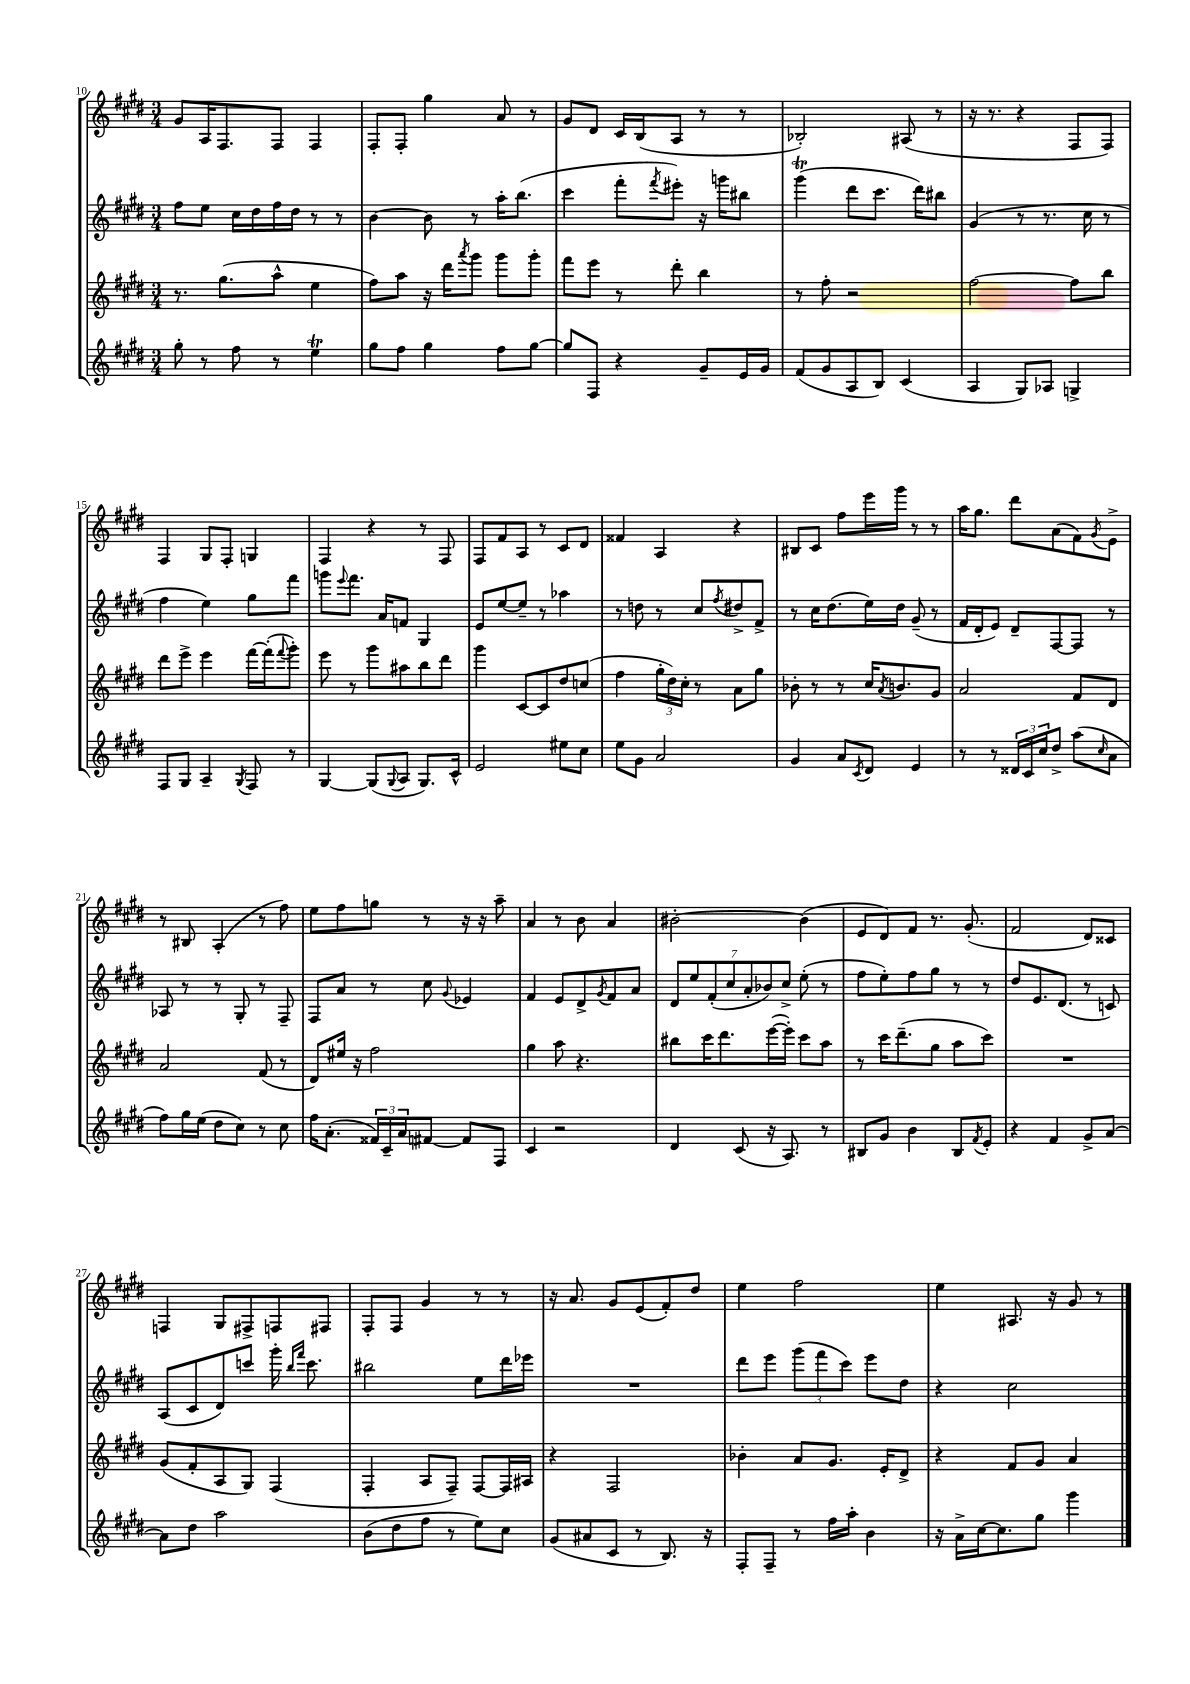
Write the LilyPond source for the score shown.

<<
\new StaffGroup <<
\new Staff = "s0" {
    \clef treble \key e \major \numericTimeSignature \time 3/4
    gis'8 a16 fis8. fis8 fis4 |
    fis8-. fis8-. gis''4 a'8 r8 |
    gis'8 dis'8 cis'16 b16( a8 r8 r8 |
    bes2-.) ais8( r8 |
    r16 r8. r4 fis8 fis8) |
    fis4 gis8 fis8-. g4 |
    fis4 r4 r8 fis8 |
    fis8 fis'8 a8 r8 cis'8 dis'8 |
    fisis'4 a4 r4 |
    bis8 cis'8 fis''8 e'''16 gis'''16 r8 r8 |
    a''16 gis''8. dis'''8 a'8( fis'8) \acciaccatura { gis'8 } e'8-> |
    r8 bis8 a4-.( r8 fis''8) |
    e''8 fis''8 g''8 r8 r16 r16 a''8-- |
    a'4 r8 b'8 a'4 |
    bis'2~-. bis'4( |
    e'8 dis'8) fis'8 r8. gis'8.-.( |
    fis'2 dis'8) cisis'8 |
    f4 gis8 fis8-> f8 fis8 |
    fis8-. fis8 gis'4 r8 r8 |
    r16 a'8. gis'8 e'8( fis'8-.) dis''8 |
    e''4 fis''2 |
    e''4 ais8. r16 gis'8 r8 \bar "|." |
}
\new Staff = "s1" {
    \clef treble \key e \major \numericTimeSignature \time 3/4
    fis''8 e''8 cis''16 dis''16 fis''16 dis''16 r8 r8 |
    b'4~ b'8 r8 a''16-. b''8.( |
    cis'''4 fis'''8-. \acciaccatura { fis'''8 } eis'''8-.) r16 g'''16 bis''8 |
    gis'''4\trill( dis'''8 cis'''8. dis'''16) bis''8 |
    gis'4( r8 r8. cis''16 r8 |
    fis''4 e''4) gis''8 fis'''8 |
    g'''8 \appoggiatura { e'''8 } fis'''8. a'16 f'8 gis4 |
    e'8 e''8~ e''8-- r8 aes''4 |
    r8 d''8 r8 cis''8 \acciaccatura { fis''8 } dis''8-> fis'8-> |
    r8 cis''16 dis''8.( e''16) dis''16 gis'8--( r8 |
    fis'16 dis'16-. e'8) dis'8-- fis8~ fis8 r8 |
    aes8 r8 r8 gis8-. r8 fis8-- |
    fis8 a'8 r8 cis''8 \appoggiatura { gis'8 } ees'4 |
    fis'4 e'8 dis'8-> \acciaccatura { gis'8 } fis'8 a'8 |
    \tuplet 7/4 { dis'8 e''8 fis'8-.( cis''8 a'8-. bes'8) cis''8-> } e''8-.( r8 |
    fis''8 e''8-.) fis''8 gis''8 r8 r8 |
    dis''8 e'8. dis'8.( r8 c'8) |
    a8( cis'8 dis'8) c'''8 gis'''16-. \grace { b''16 fis'''16 } c'''8. |
    bis''2 e''8 dis'''16 ees'''16 |
    R2. |
    dis'''8 e'''8 \tuplet 3/2 { gis'''8( fis'''8 cis'''8) } e'''8 dis''8 |
    r4 cis''2 \bar "|." |
}
\new Staff = "s2" {
    \clef treble \key e \major \numericTimeSignature \time 3/4
    r8. gis''8.( a''8-^ e''4 |
    fis''8) a''8 r16 dis'''16 \acciaccatura { a'''8 } gis'''8 gis'''8 gis'''8-. |
    fis'''8 e'''8 r8 dis'''8-. b''4 |
    r8 fis''8-. r2 |
    fis''2~ fis''8 b''8 |
    dis'''8 e'''8-> e'''4 fis'''16~ fis'''16-.( \appoggiatura { fis'''8 } gis'''8-.) |
    e'''8 r8 gis'''8 ais''8 b''8 dis'''8 |
    gis'''4 cis'8~ cis'8 dis''8 c''8( |
    fis''4 \tuplet 3/2 { gis''16-. dis''16) cis''16-. } r8 a'8 gis''8 |
    bes'8-. r8 r8 cis''16 \acciaccatura { a'8 } b'8. gis'8 |
    a'2 fis'8 dis'8 |
    a'2 fis'8( r8 |
    dis'8) eis''16 r16 fis''2 |
    gis''4 a''8 r4. |
    bis''8 cis'''16 dis'''8. e'''16~( e'''16-.) cis'''8 a''8 |
    r8 cis'''16 dis'''8.--( gis''8 a''8 cis'''8) |
    R2. |
    gis'8( fis'8-. a8 gis8) fis4( |
    fis4-. a8 fis8--) fis8~ fis16 ais16 |
    r4 fis2 |
    bes'4-. a'8 gis'8. e'16-. dis'8-> |
    r4 fis'8 gis'8 a'4 \bar "|." |
}
\new Staff = "s3" {
    \clef treble \key e \major \numericTimeSignature \time 3/4
    gis''8-. r8 fis''8 r8 e''4\trill |
    gis''8 fis''8 gis''4 fis''8 gis''8~ |
    gis''8 fis8 r4 gis'8-- e'16 gis'16 |
    fis'8( gis'8 a8 b8) cis'4( |
    a4 gis8) aes8 g4-> |
    fis8 gis8 a4-- \acciaccatura { gis8 } fis8 r8 |
    gis4~ gis8( \appoggiatura { gis8 } a8 gis8.) cis'16-^ |
    e'2 eis''8 cis''8 |
    e''8 gis'8 a'2 |
    gis'4 a'8 \acciaccatura { cis'8 } dis'8 e'4 |
    r8 r8 \tuplet 3/2 { disis'16 cis'16 cis''16 } dis''8-> a''8( \grace { cis''16 } a'8 |
    fis''8) gis''16 e''16( dis''8 cis''8) r8 cis''8 |
    fis''16 a'8.-.( \tuplet 3/2 { fisis'16) cis'16-- a'16 } fis'8~ fis'8 fis8 |
    cis'4 r2 |
    dis'4 cis'8( r16 a8.) r8 |
    bis8 gis'8 b'4 bis8 \acciaccatura { fis'8 } e'8-. |
    r4 fis'4 gis'8-> a'8~ |
    a'8 dis''8 a''2 |
    b'8( dis''8 fis''8 r8 e''8) cis''8 |
    gis'8( ais'8 cis'8 r8 b8.) r16 |
    fis8-. fis8-- r8 fis''16 a''16-. b'4 |
    r16 a'16-> cis''16~ cis''8. gis''8 gis'''4 \bar "|." |
}
>>
>>
\layout { \context { \Score currentBarNumber = #10 } }
